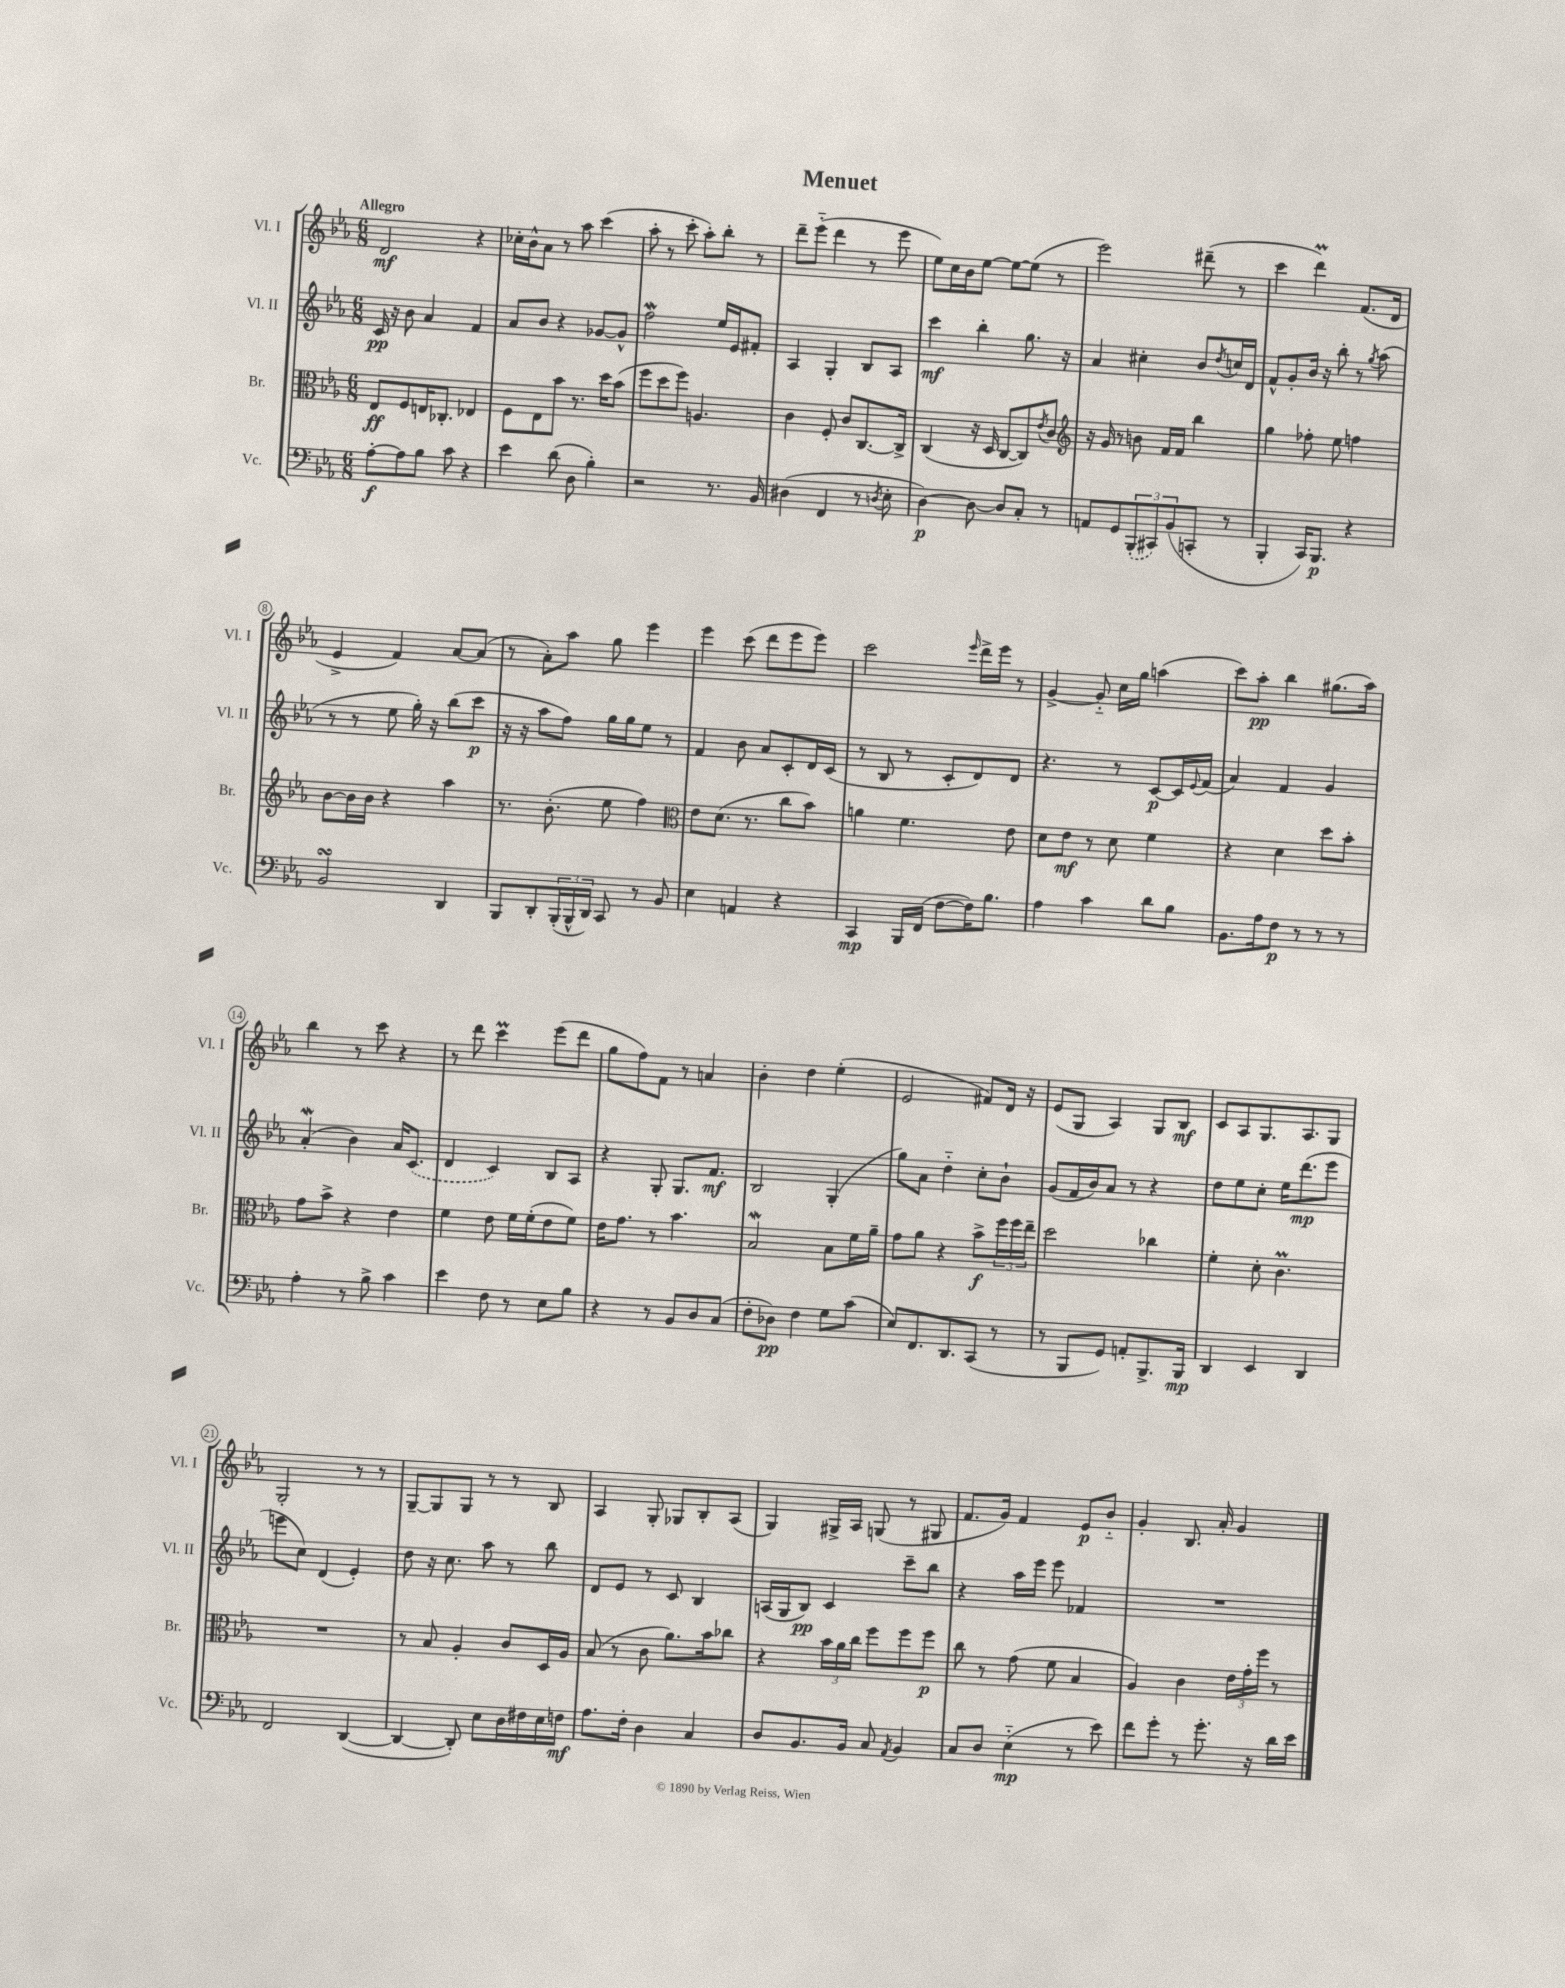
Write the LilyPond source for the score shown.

\header { title = "Menuet" }
<<
\new StaffGroup <<
\new Staff = "s0" \with { instrumentName = "Vl. I" shortInstrumentName = "Vl. I" } {
    \clef treble \key ees \major \numericTimeSignature \time 6/8 \tempo "Allegro"
    d'2\mf r4 |
    ces''16-. bes'16-^ aes'8 r8 aes''8 c'''4( |
    aes''8-. r8 c'''8-. aes''8-.) bes''8-. r8 |
    d'''8-- ees'''8-_( d'''4 r8 ees'''8 |
    ees''8) c''16 bes'16 ees''8~ ees''8~ ees''8( r8 |
    ees'''2) dis'''8--( r8 |
    c'''4 d'''4\prall) f'8.( d'16 |
    ees'4-> f'4) aes'8~ aes'8( |
    r8 aes'8-.) aes''8 g''8 ees'''4 |
    ees'''4 c'''8( d'''8 ees'''8 ees'''8) |
    c'''2 \grace { ees'''16 } d'''16-> ees'''16 r8 |
    g'4~-> g'8-_ c''16 g''16 a''4( |
    c'''8) aes''8-.\pp bes''4 gis''8.( aes''16) |
    bes''4 r8 c'''8 r4 |
    r8 d'''8 c'''4\prall ees'''8( d'''8 |
    g''8 f''8) f'8 r8 a'4 |
    bes'4-. d''4 ees''4-.( |
    ees'2 fis'8) d'16 r16 |
    ees'8( g8 aes4) g8 bes8\mf |
    c'8 aes8 g8. aes8. g8 |
    g2-. r8 r8 |
    g8~-- g8 g8 r8 r8 bes8 |
    aes4 g8-. ges8 bes8-. aes8( |
    g4) gis16-> aes16 g8( r8 gis8 |
    f'8. g'16) f'4 ees'8\p bes'8-_ |
    g'4-. bes8. aes'16-. g'4 \bar "|." |
}
\new Staff = "s1" \with { instrumentName = "Vl. II" shortInstrumentName = "Vl. II" } {
    \clef treble \key ees \major \numericTimeSignature \time 6/8
    c'16\pp r16 bes'8 aes'4 f'4 |
    aes'8 bes'8 r4 ges'8~ ges'8-^ |
    f''2\mordent ees''16 ees'16 fis'8-. |
    aes4 g4-. bes8 aes8 |
    c'''4\mf bes''4-. g''8. r16 |
    aes'4 cis''4-. bes'8 \acciaccatura { d''8 } c''16 d'16 |
    f'8-^ g'8-. bes'16 r16 bes''8-. r8 \acciaccatura { g''8 } aes''8( |
    r8 r8 ees''8 g''16-.) r16 bes''8( c'''8\p |
    r16 r16 aes''8 f''8) g''16 g''16 ees''8 r8 |
    f'4 bes'8 aes'8 c'8-. d'16 c'16( |
    r8 bes8 r8 c'8-. d'8) d'8 |
    r4. r8 c'8~\p c'16 \appoggiatura { ees'8 } f'16( |
    aes'4) f'4 g'4 |
    aes'4-.\mordent( bes'4) aes'16 \once \slurDashed c'8.( |
    d'4 c'4) bes8 aes8 |
    r4 g8-. g8. f'8.\mf |
    bes2 g4-.( |
    g''8) aes'8 d''4-_ c''8-. bes'8-! |
    g'8( f'16 bes'16) aes'8 r8 r4 |
    d''8 ees''8 c''8-. ees''16 d'''8.\mp( ees'''8 |
    e'''8 c''8) d'4( ees'4-.) |
    d''8 r16 c''8. aes''8 r8 bes''8 |
    d'8 ees'8 r8 c'8 bes4 |
    a16( g16 bes8\pp) c'4 c'''8-- bes''8 |
    r4 aes''16 ees'''16 ees'''8 fes'4 |
    R2. \bar "|." |
}
\new Staff = "s2" \with { instrumentName = "Br." shortInstrumentName = "Br." } {
    \clef alto \key ees \major \numericTimeSignature \time 6/8
    ees8\ff f8 e16 ces8.-. ees4 |
    f8 ees8 bes'8 r8. d''16 bes'8( |
    f''8 d''8 f''8) a4. |
    c'4 f8-. c'8 c8.~ c16-> |
    c4( r16 d16 c8~ c8) \acciaccatura { ees'8 } c'8 |
    \clef treble r16 g'16 r8 b'8 f'16 f'16 bes''4 |
    g''4 fes''8-. ees''8 f''4 |
    bes'8~ bes'16 bes'16 r4 aes''4 |
    r8. bes'8.-.( ees''8 f''4) |
    \clef alto ees'8 d'8.( r8. c''8 bes'8) |
    a'4 f'4. ees'8 |
    d'8 ees'8\mf r8 d'8 f'4 |
    r4 d'4 d''8 bes'8-. |
    g'8 bes'8-> r4 ees'4 |
    f'4 ees'8 f'16 f'16-.( ees'8 f'8) |
    ees'16 g'8. r8 bes'4. |
    bes2\mordent bes8 f'16 aes'16-- |
    g'8 aes'8 r4 bes'8->\f \tuplet 3/2 { f''16 f''16 ees''16-- } |
    d''2 ces''4 |
    f'4-. d'8-. c'4.\prall |
    R2. |
    r8 bes8 aes4-. c'8 d16 aes16 |
    bes8( r8 c'8 aes'8.) bes'16 ces''8 |
    r4 \tuplet 3/2 { bes'16 aes'16 c''16 } f''8 f''8 f''8\p |
    c''8 r8 g'8( f'8 bes4 |
    aes4) c'4 \tuplet 3/2 { ees'16 g'16-. f''16 } r8 \bar "|." |
}
\new Staff = "s3" \with { instrumentName = "Vc." shortInstrumentName = "Vc." } {
    \clef bass \key ees \major \numericTimeSignature \time 6/8
    aes8~-.\f aes8 bes8 c'8 r4 |
    ees'4 d'8( d8 bes4-.) |
    r2 r8. bes,16 |
    dis4( f,4 r8 \acciaccatura { d8 } ees8-. |
    d4~\p) d8~ d8 c8-. r8 |
    a,8 g,8 \tuplet 3/2 { \once \slurDashed bes,,8-.( cis,8) bes,8( } c,8-. r8 |
    bes,,4-. c,16) bes,,8.\p r4 |
    bes,2\turn d,4 |
    bes,,8 d,8-. \tuplet 3/2 { bes,,16-.( bes,,16-^ d,16) } c,8 r8 bes,8 |
    ees4 a,4 r4 |
    c,4\mp bes,,16 f,16( f8~ f16) bes8. |
    aes4 c'4 d'8 bes8 |
    bes,8. aes16 f8\p r8 r8 r8 |
    aes4-. r8 bes8-> c'4 |
    ees'4 f8 r8 ees8 bes8 |
    r4 r8 bes,8 d8 c8( |
    f8-. des8\pp) f4 g8 c'8( |
    ees8) f,8. d,8. c,8( r8 |
    r8 bes,,8 g,8) a,8-. bes,,8.-> bes,,16\mp |
    d,4 ees,4 d,4 |
    f,2 d,4~( |
    d,4~ d,8-.) ees8 d16 fis16 ees16 f16\mf |
    aes8. f16-. d4 c4 |
    d8 bes,8. bes,16 c8 \acciaccatura { aes,8 } bes,4 |
    c8 d8 ees4-_\mp( r8 ees'8) |
    f'8 g'8-. r8 g'8.-. r16 d'16 ees'16 \bar "|." |
}
>>
>>
\layout { \context { \Score \override BarNumber.stencil = #(make-stencil-circler 0.1 0.3 ly:text-interface::print) } }
